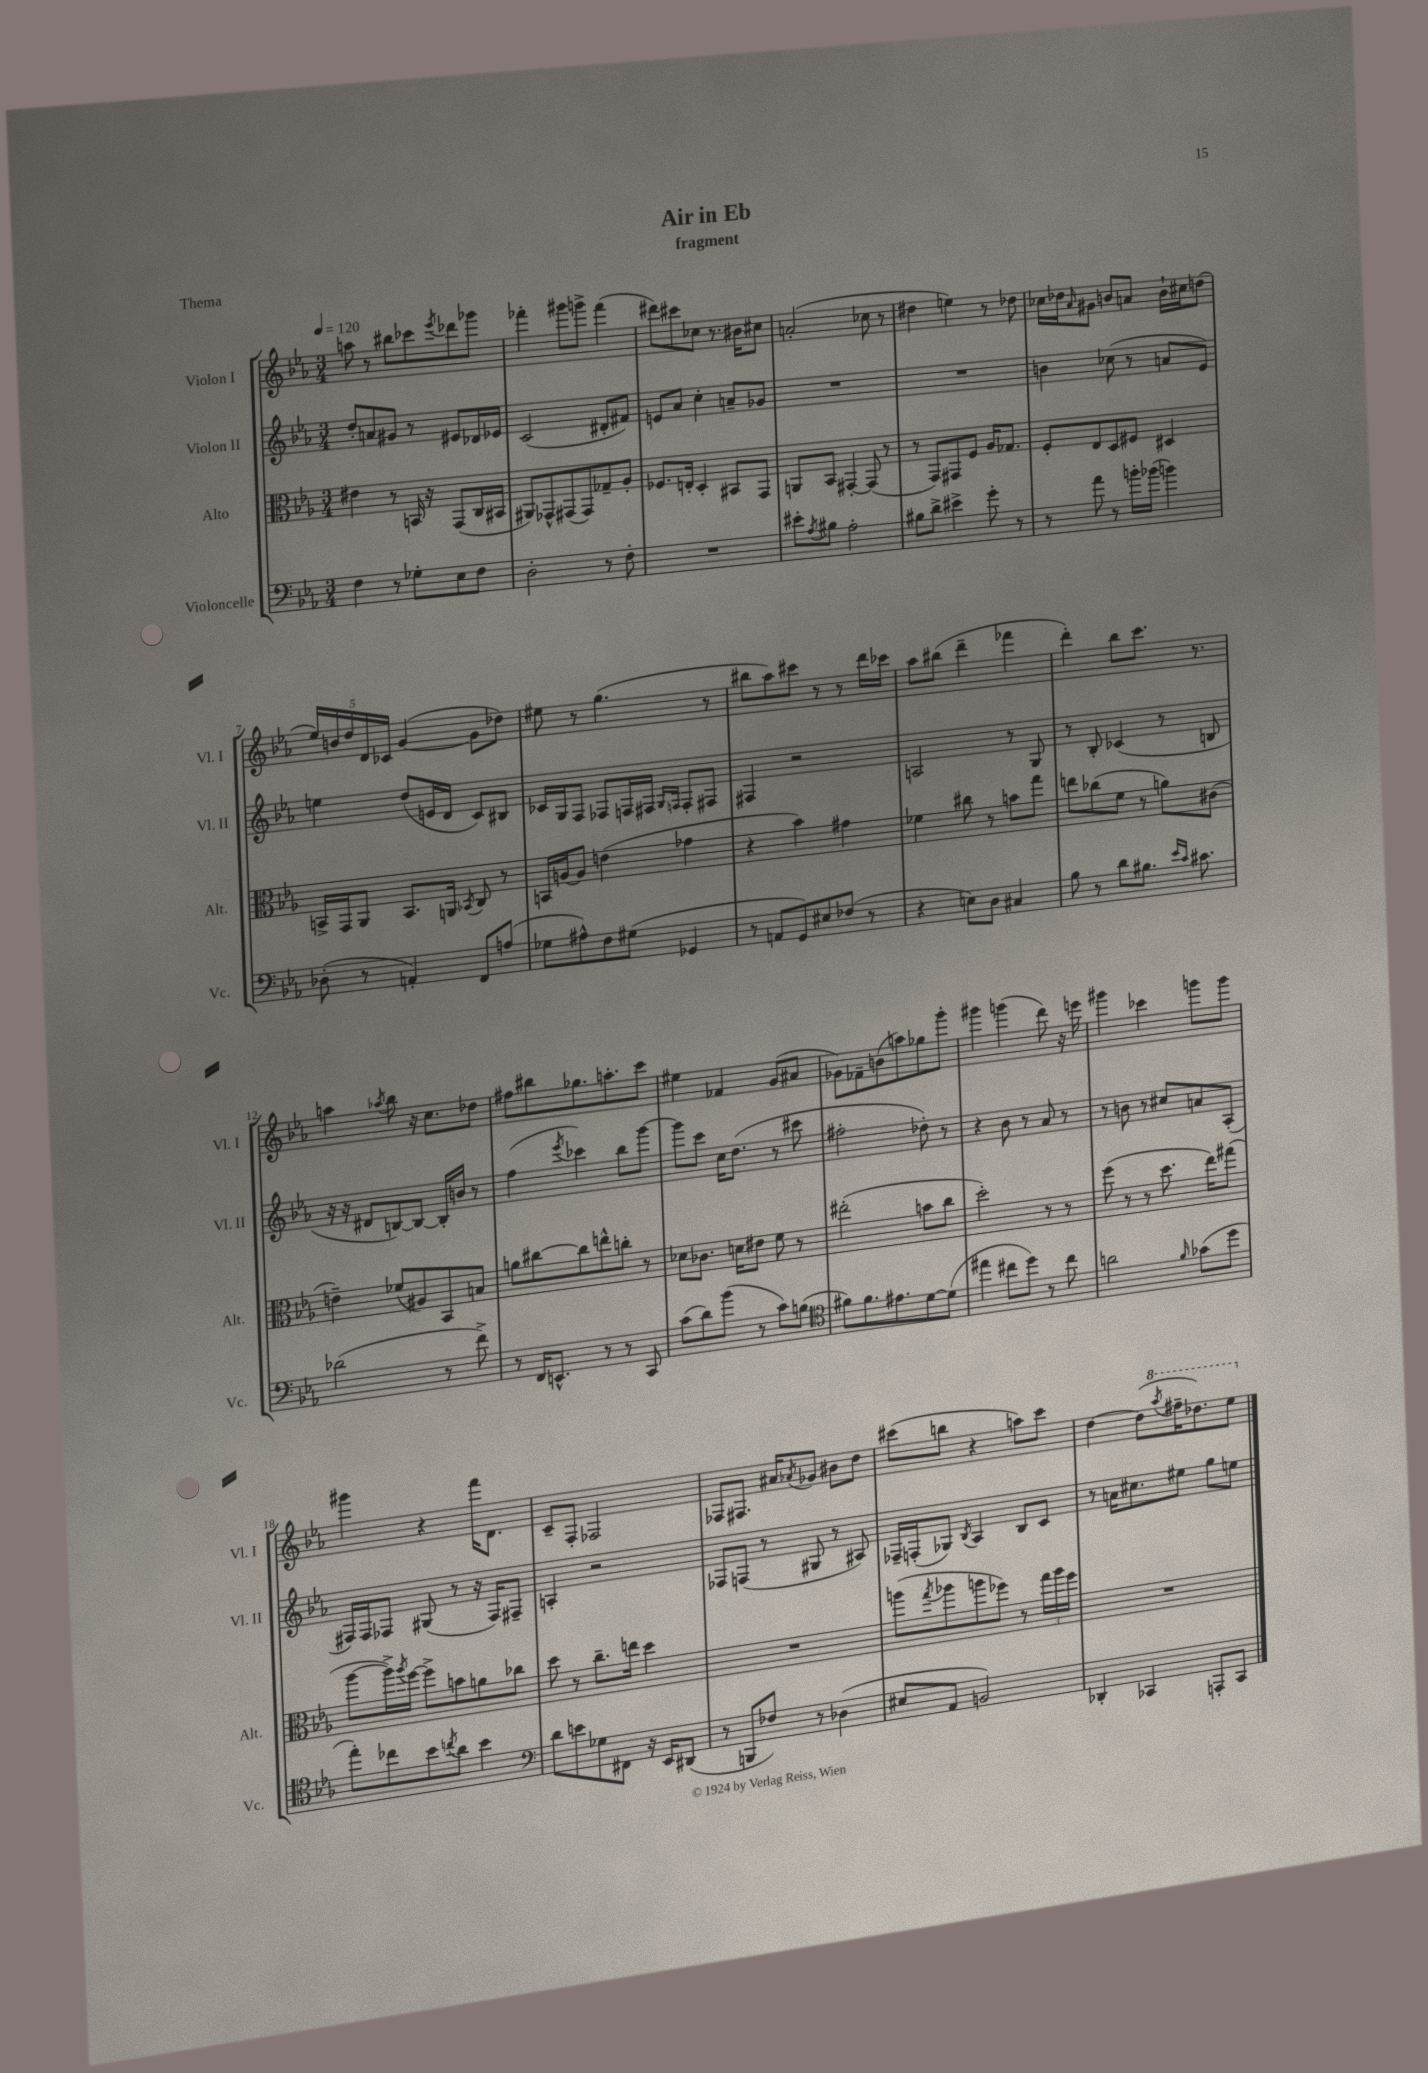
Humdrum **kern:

**kern	**kern	**kern	**kern
*staff4	*staff3	*staff2	*staff1
*clefF4	*clefC3	*clefG2	*clefG2
*k[b-e-a-]	*k[b-e-a-]	*k[b-e-a-]	*k[b-e-a-]
*M3/4	*M3/4	*M3/4	*M3/4
*MM120	*MM120	*MM120	*MM120
4F	4e#	8dd'	8aa
.	.	8a	8r
8r	8r	8g#	8bb#
8G-'	16BB	8r	8ccc-
.	16r	.	.
.	.	.	8qeee-
8E-	(8GG	8e#	8ddd-
8F	16C	16d-	8ggg-
.	16BB#	16e-	.
=	=	=	=
2D'	8AA#)	(2c	4fff-'
.	8GG-^^	.	.
.	(8GG#	.	8ggg#
.	8GG#)	.	8ggg^
8r	8G-~	8d#'	(4fff-
8F'	8A-'	8f#)	.
=	=	=	=
2.r	8.F-	8e	8ddd#)
.	.	8a-	8ccc#
.	16E'	.	.
.	4D'	4cc'	8cc-
.	.	.	8.r
.	8BB#	8a~	.
.	.	.	16b#
.	8GG	8g-	8cc#
=	=	=	=
8e#'	8AA	2.r	(2a'
8qA-	.	.	.
8B#	8BB-	.	.
2A-'	[4GG#'	.	.
.	(8GG#]	.	8cc-
.	8r	.	8r
=	=	=	=
8B#	8r	2.r	4dd#
8d^	8GG)	.	.
4e#^	8GG#	.	4ee)
.	8F	.	.
8g'	16A-	.	8r
.	8.G-	.	.
8r	.	.	8dd-
=	=	=	=
8r	8F'	4b	16cc-
.	.	.	16dd-
.	.	.	16qqa-
8a-	8E-	.	8g#
8r	8D	(8cc-	8b
16b'	8F#	8r	8a
(16b-	.	.	.
4b)	4D#	8a	16b`
.	.	.	16cc#
.	.	8e-)	(8dd
=	=	=	=
(8D-'	16BB^	4ee	20ee-)
.	.	.	20b
.	16GG	.	.
.	.	.	20dd
8r	8AA-	.	.
.	.	.	20d
.	.	.	20c-
4AA')	8.BB	(8dd	([4g
.	.	16e	.
.	16AA	16d	.
.	8qBB-	.	.
8FF	8C	8c)	8g]
(8A	8r	8B#	8dd-)
=	=	=	=
8G-	16BB	16c-	8ee#
.	[16A	16G	.
8A#^^)	8A]	8F	8r
8F	(4e	8F-	(4.gg
(8G#	.	16F	.
.	.	16F#	.
.	.	16qqG	.
.	.	16qqF	.
4GG-	4g-	8F'	.
.	.	8F#	8r
=	=	=	=
8r	4r	4F#	8bb#
8AA	.	.	8aa-)
8GG)	4b-)	2r	8ccc#
8E#	.	.	8r
(8F-	4g#	.	8r
8r	.	.	16ddd
.	.	.	16ccc-
=	=	=	=
4r	4f-	2A	8aa-
.	.	.	(8bb#
8E)	8cc#	.	4ddd~
8D	8r	.	.
4C#	8b	8r	4fff-
.	8gg	8G	.
=	=	=	=
8B-	8ee	8r	4ddd')
8r	(8cc-	8B-'	.
8d	8f	(4c-	8bb-
8.B#	8r	.	8.ccc
.	8a)	8r	.
16qqe-	.	.	.
16qqc	.	.	.
8.c#	.	.	8.r
.	(8c#	8B	.
=	=	=	=
(2d-	4e~)	16r	4aa
.	.	16r	.
.	.	8d#	.
.	.	.	8qaa-
.	(8f-	[8B)	8bb-
.	8A#)	8B_	16r
.	.	.	8.cc
8r	8BB-	16B']	.
.	.	16b	.
8f^)	8B	8r	8dd-
=	=	=	=
8r	8a	(4ff	8ff#
16FF	[8cc#	.	8bb#
8.EE^^	.	.	.
.	.	8qeee-	.
.	8cc#]	4ccc-)	8.gg-
8r	8ee^^	.	.
.	.	.	8.aa'
8r	8cc'	8bb-	.
8CC	8r	[8ggg	8ccc
=	=	=	=
(8c	8d-	8ggg]	4ee#
8d)	8.c-	8ccc	.
(8b-	.	16cc	4f-
.	16d	(8.dd	.
8r	8e#	.	.
8c)	8f	8r	(8g
(8B	8r	8ccc#	8a#
=	=	=	=
*clefC4	*	*	*
8f#)	(2ee#'	2ff#'	8g-)
8.f#	.	.	8f-~
.	.	.	(8b
8.e#	.	.	.
.	.	.	8aa)
[8d	8b	8dd-')	8gg-
(8d]	8cc	8r	8ggg'
=	=	=	=
4ee#	2dd')	4r	4ggg#
8cc#	.	8b-	(4ggg
8dd)	.	8r	.
8r	8r	8a-	8ddd)
8cc#	8r	8r	16r
.	.	.	16eee
=	=	=	=
2a	(8ff	8r	4ggg#
.	8r	8b	.
.	8r	8r	4ccc-
.	8.dd	8cc#	.
16qqf	.	.	.
(8g-	.	8a	8ggg
.	16ee-)	.	.
8dd	(8gg#	(8A-'	8ggg
=	=	=	=
8ee-')	[8aa-	16F#)	4ggg#
.	.	16F#	.
8cc-	16aa-^])	8F-	.
.	8qaa-	.	.
.	[16ff	.	.
8b-	8ff^]	(8G#	4r
8qcc	.	.	.
8a-	8b	8r	.
4b-	8a	16r	16fff
.	.	16F-)	8.d
.	8cc-	8F#~	.
=	=	=	=
*clefF4	*	*	*
8d	8dd	4A'	8c~
8e	8r	.	8F'
8G-	8.cc~	2r	2F-
8FF#	.	.	.
.	16ee	.	.
16r	4dd	.	.
16EE-	.	.	.
(8DD#	.	.	.
=	=	=	=
8r	2.r	8F-	8F-
8BBB	.	(8F	8.F#
8F-)	.	8r	.
.	.	.	16a#
.	.	.	8qa-
8r	.	8G#	8g-
(4D-	.	8r	8b#
.	.	8A#)	8dd
=	=	=	=
8E#	(8aa	16F-~	(8ccc#
.	.	(16F'	.
.	8qgg	.	.
8AA-	8aa-	8G-)	8bb
.	.	8qB-	.
2BB)	8aa	4A-	4r
.	8ff-)	.	.
.	8r	8B-	8aa)
.	24gg	8c	8ccc#
.	24aa	.	.
.	24ff-	.	.
=	=	=	=
4DD-'	2.r	8r	[4dd
.	.	16a	.
.	.	8.cc#	.
4CC-	.	.	(8dd]
.	.	.	8qaaa-
.	.	8ee#	16fff#~
.	.	.	8.ddd-)
8AAA'	.	8gg	.
8CC-	.	8ee	8eee-
==	==	==	==
*-	*-	*-	*-
